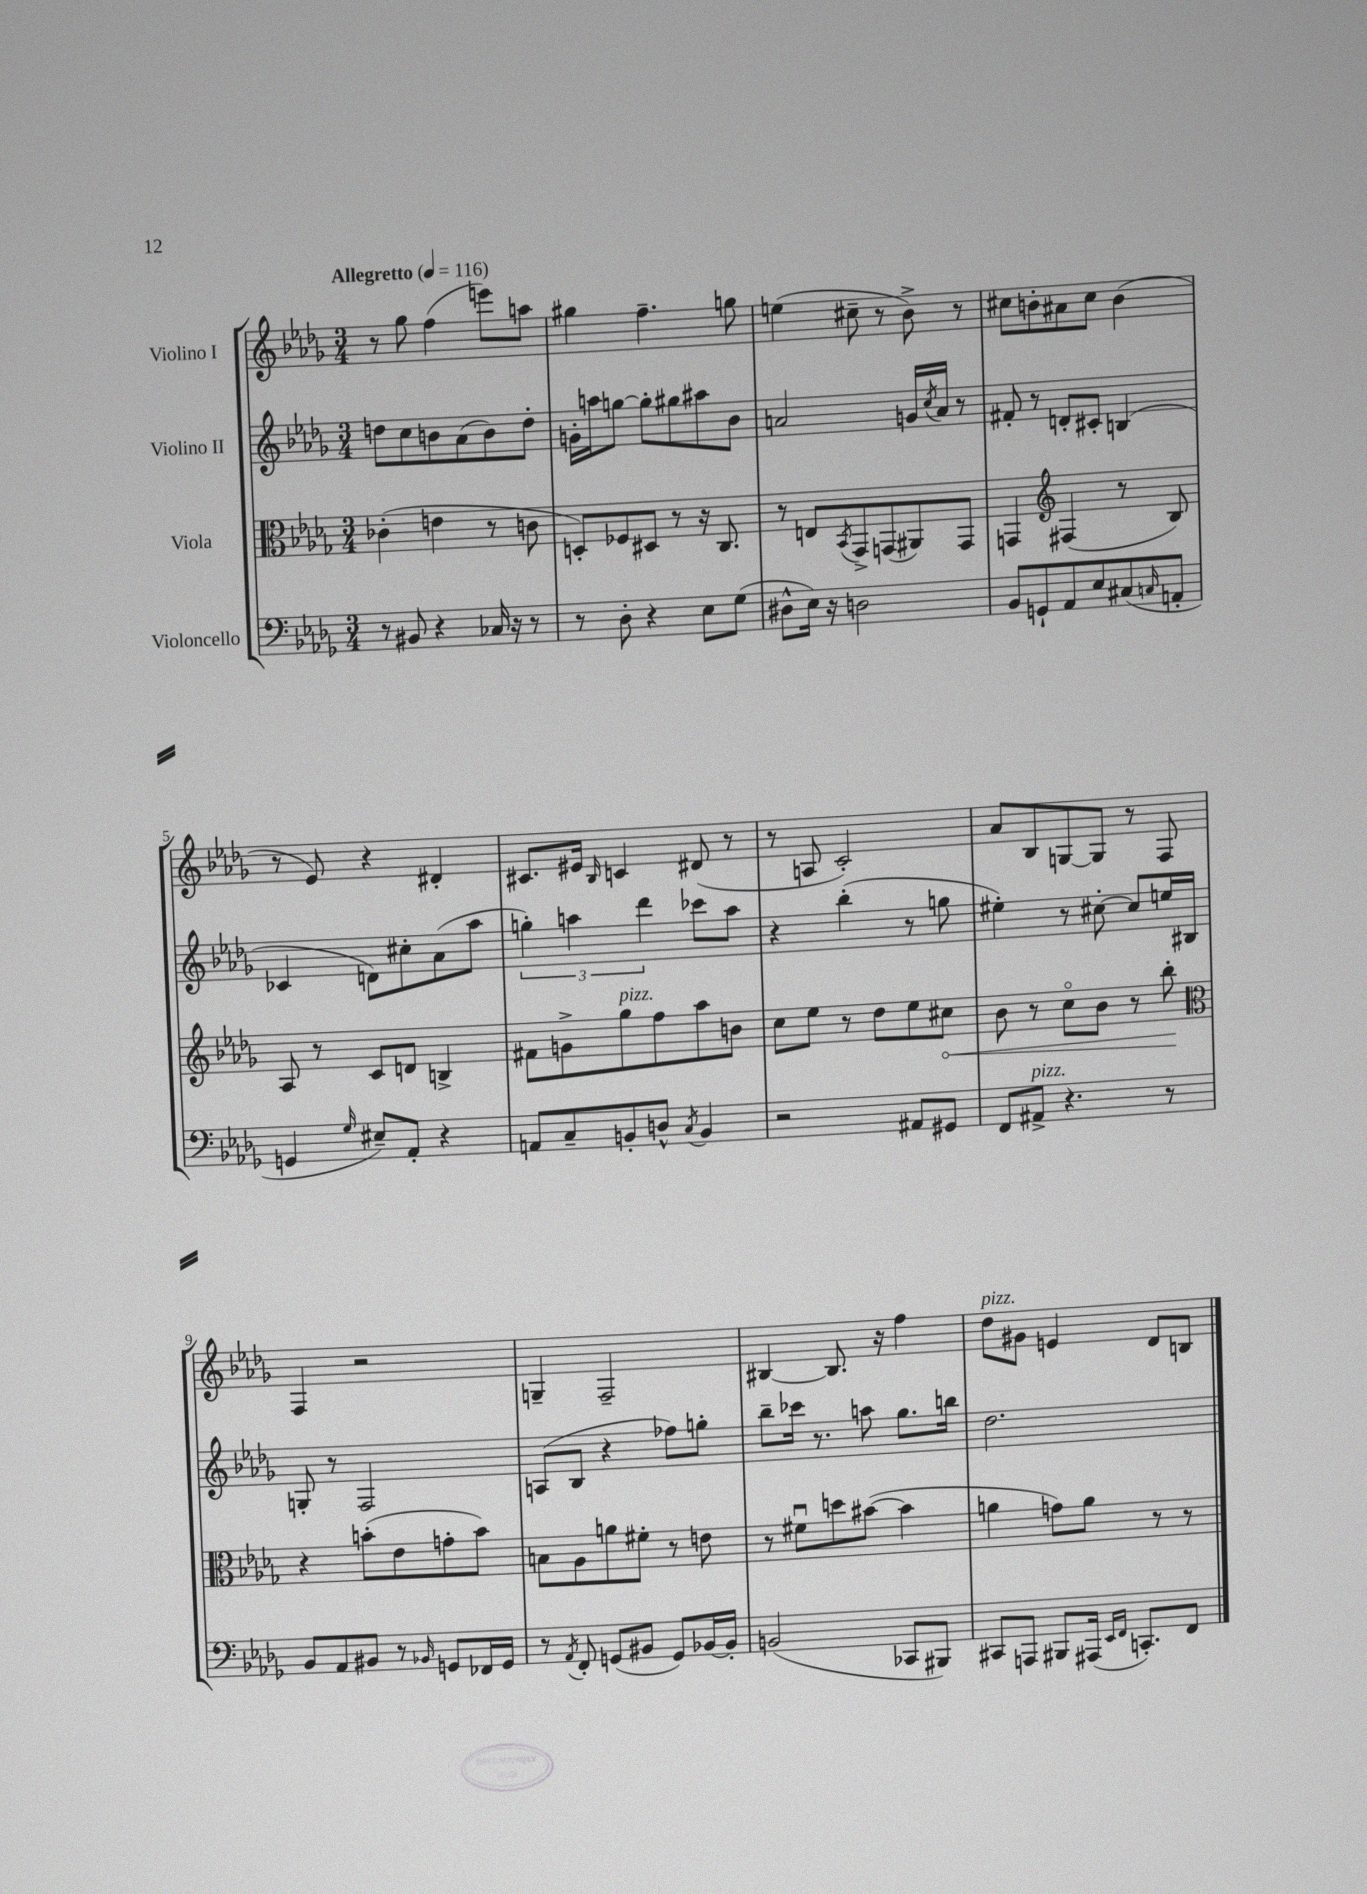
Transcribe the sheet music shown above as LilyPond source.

<<
\new StaffGroup <<
\new Staff = "s0" \with { instrumentName = "Violino I" } {
    \clef treble \key des \major \numericTimeSignature \time 3/4 \tempo "Allegretto" 4 = 116
    r8 ges''8 f''4( e'''8) a''8 |
    gis''4 f''4.-- g''8 |
    e''4( cis''8-- r8 bes'8->) r8 |
    cis''8 b'8-. ais'8 cis''8 b'4( |
    r8 ees'8) r4 dis'4-. |
    cis'8. eis'16 \grace { bes16 } c'4 dis'8( r8 |
    r8 a8 c'2-.) |
    aes'8 bes8 g8~ g8 r8 f8 |
    f4 r2 |
    g4-- f2-- |
    bis4~ bis8. r16 f''4 |
    des''8^\markup { \italic "pizz." } gis'8 e'4 des'8 b8 \bar "|." |
}
\new Staff = "s1" \with { instrumentName = "Violino II" } {
    \clef treble \key des \major \numericTimeSignature \time 3/4
    d''8 c''8 b'8 aes'8( b'8) d''8-. |
    g'16-. a''16 g''8~ g''8-. gis''8 ais''8 bes'8 |
    a'2 g'16 \acciaccatura { c''8 } a'16 r8 |
    fis'8-. r8 d'8-. cis'8-. b4( |
    ces'4 d'8) cis''8-. aes'8( aes''8 |
    \tuplet 3/2 { g''4-.) a''4 des'''4 } ces'''8 a''8 |
    r4 bes''4-.( r8 g''8 |
    eis''4-.) r8 cis''8~-. cis''8 e''16 bis16 |
    g8-. r8 f2 |
    a8( bes8 r4 fes''8) g''8-. |
    bes''8-- ces'''16 r8. a''8 ges''8. b''16 |
    des''2. \bar "|." |
}
\new Staff = "s2" \with { instrumentName = "Viola" } {
    \clef alto \key des \major \numericTimeSignature \time 3/4
    ces'4-.( e'4 r8 c'8 |
    d8-.) fes8 dis8 r8 r16 c8. |
    r8 e8 \acciaccatura { bes,8 } ges,8-> g,8( ais,8) g,8 |
    g,4 \clef treble fis4( r8 bes8) |
    aes8 r8 c'8 d'8 b4-> |
    fis'8 g'8-> ges''8^\markup { \italic "pizz." } f''8 aes''8 b'8 |
    c''8 ees''8 r8 des''8 ees''8 \once \override Hairpin.circled-tip = ##t cis''8\< |
    bes'8 r8 c''8\flageolet bes'8 r8 bes''8-.\! |
    \clef alto r4 b'8-.( ees'8 g'8-. b'8) |
    b8 aes8 a'8 fis'8-. r8 e'8 |
    r8 fis'8\downbow d''8 bis'8~( bis'4 |
    a'4 g'8) a'8 r8 r8 \bar "|." |
}
\new Staff = "s3" \with { instrumentName = "Violoncello" } {
    \clef bass \key des \major \numericTimeSignature \time 3/4
    r8 bis,8 r4 ces16 r16 r8 |
    r8 des8-. r4 ees8 ges8( |
    dis8-^ ees16) r16 d2 |
    bes,8 g,8-! aes,8 ees8 cis8( \grace { c16 } a,8-. |
    g,4 \grace { ges16 } eis8--) aes,8-. r4 |
    a,8 c8-- b,8-. d8-^ \acciaccatura { c8 } b,4 |
    r2 ais,8 gis,8 |
    f,8 ais,8->^\markup { \italic "pizz." } r4. r8 |
    bes,8 aes,8 bis,8 r8 \grace { bes,16 } g,8 fes,16 g,16 |
    r8 \acciaccatura { aes,8 } f,8-. g,8( bis,8 g,8) bes,16~ bes,16-. |
    b,2( ces,8 bis,,8) |
    cis,8 a,,8 bis,,8 ais,,16( \grace { ees,16 f,16 } c,8.-.) f,8 \bar "|." |
}
>>
>>
